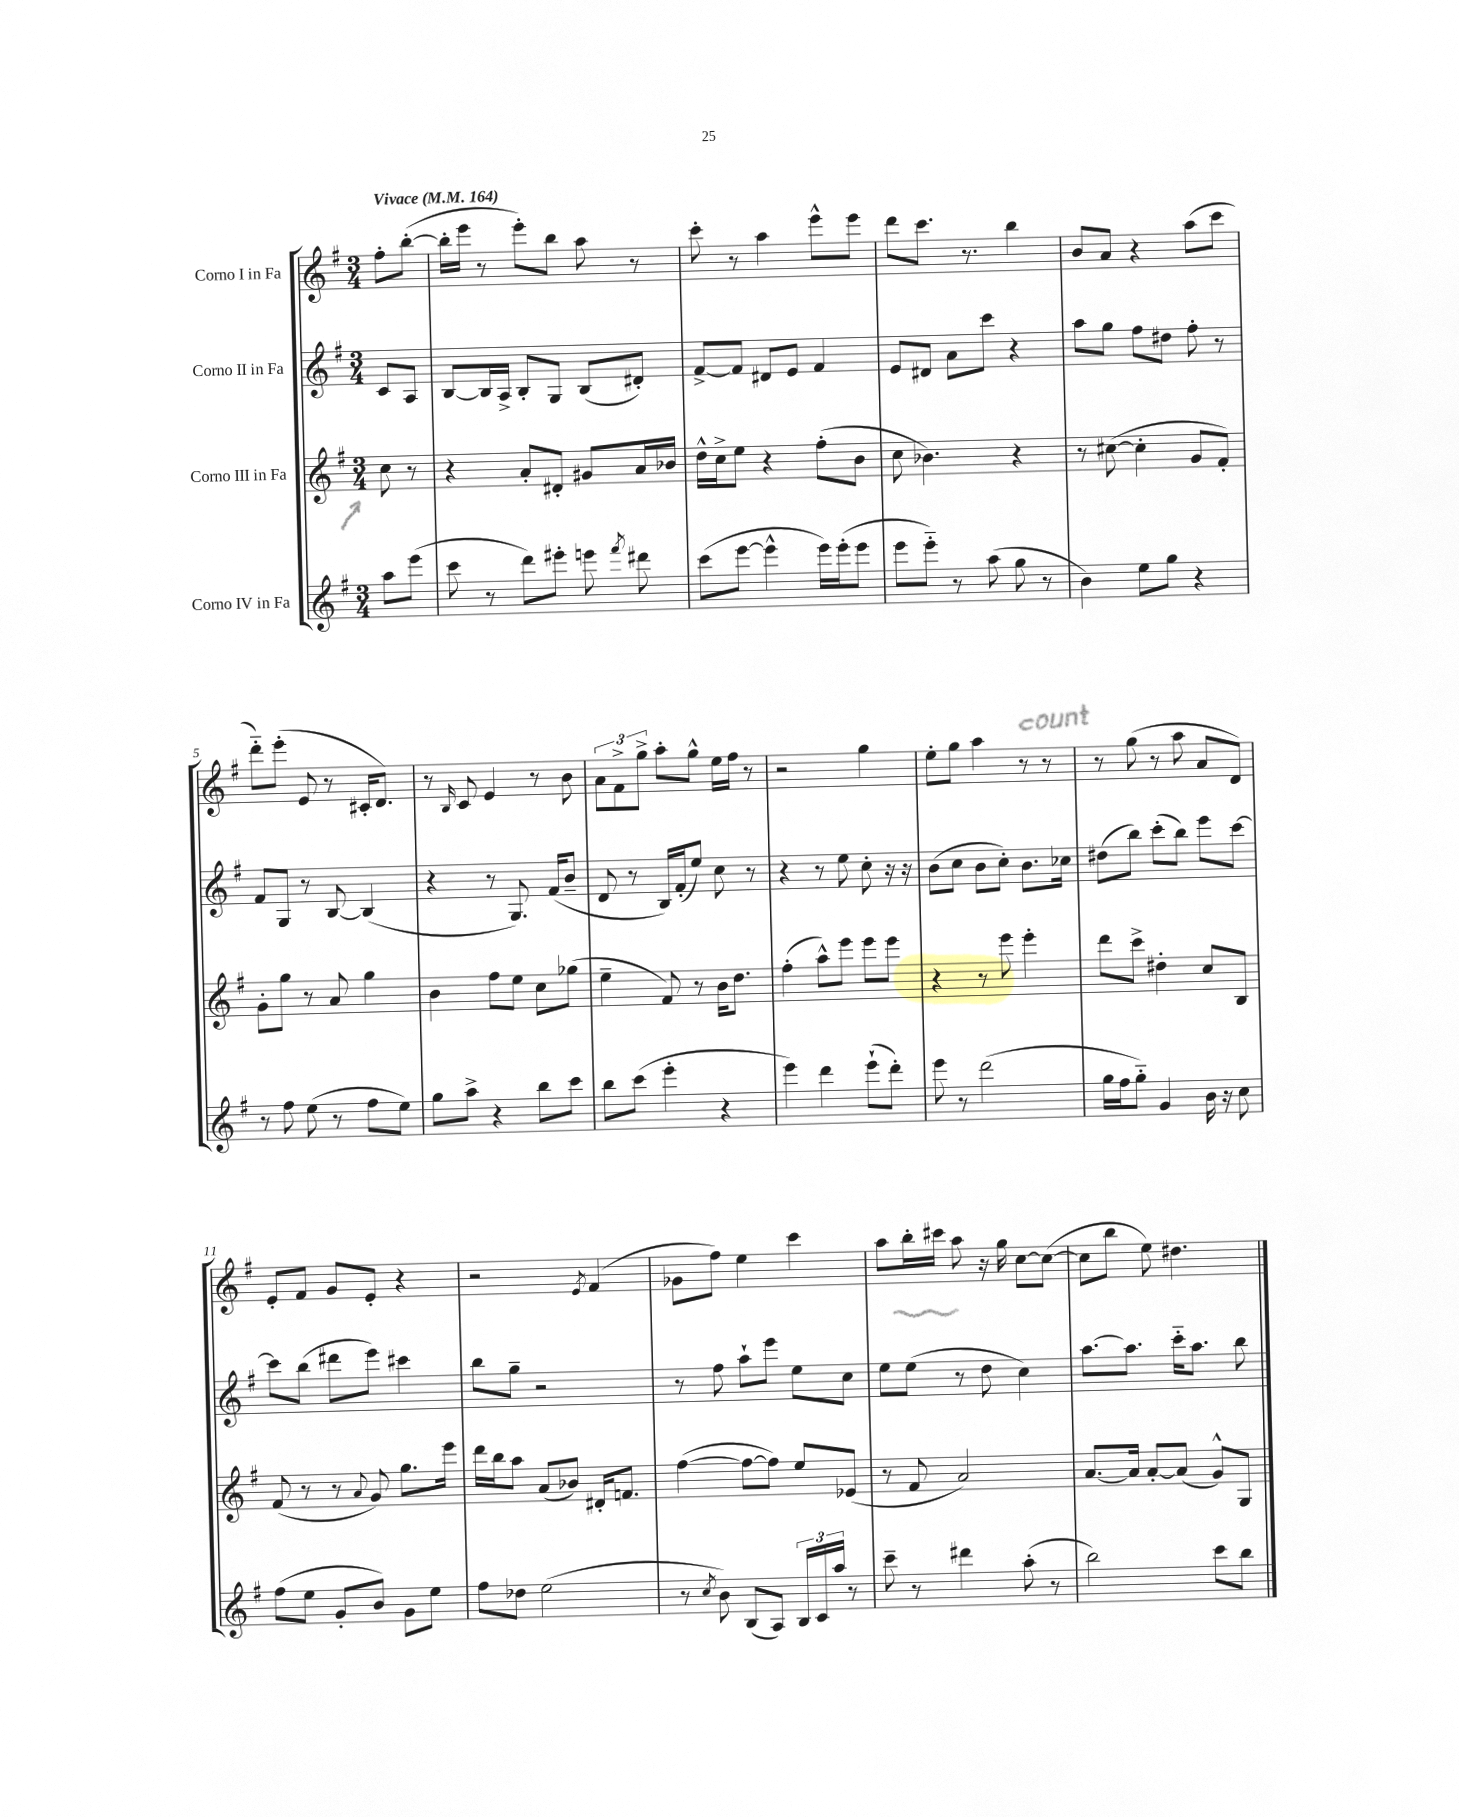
<<
\new StaffGroup <<
\new Staff = "s0" \with { instrumentName = "Corno I in Fa" } {
    \clef treble \key g \major \numericTimeSignature \time 3/4 \partial 4 \tempo "Vivace" 4 = 164
    \autoBeamOff fis''8[-. b''8]~-.( |
    b''16[-. e'''16] r8 e'''8[-.) b''8] a''8 r8 |
    c'''8-. r8 a''4 e'''8[-^ e'''8] |
    d'''8[ c'''8.] r8. b''4 |
    b'8[ a'8] r4 a''8[( c'''8] |
    d'''8[-_) e'''8]-.( e'8 r8 cis'16[-. d'8.]) |
    r8 \grace { b16 } c'8 e'4 r8 b'8 |
    \tuplet 3/2 { a'8[ fis'8-> g''8]-> } a''8[-. g''8]-^ e''16[ fis''16] r8 |
    r2 g''4 |
    e''8[-. g''8] a''4 r8 r8 |
    r8 g''8( r8 a''8 a'8[ d'8]) |
    e'8[-. fis'8] g'8[ e'8]-. r4 |
    r2 \acciaccatura { e'8 } fis'4( |
    ges'8[ fis''8]) e''4 c'''4 |
    a''8[ b''16-. cis'''16] a''8 r16 g''16 c''8[~ c''8]~( |
    c''8[ b''8] e''8) dis''4. \bar "|." |
}
\new Staff = "s1" \with { instrumentName = "Corno II in Fa" } {
    \clef treble \key g \major \numericTimeSignature \time 3/4 \partial 4
    \autoBeamOff c'8[ a8] |
    b8[~ b16 a16]-> b8[-. g8] b8[( dis'8]-.) |
    fis'8[~-> fis'8] dis'8[ e'8] fis'4 |
    e'8[ dis'8] a'8[ c'''8] r4 |
    a''8[ g''8] fis''8[ dis''8] fis''8-. r8 |
    fis'8[ g8] r8 b8~ b4( |
    r4 r8 g8.) fis'16[( b'8]-- |
    d'8 r8 b16[) fis'16-.( e''8]) c''8 r8 |
    r4 r8 e''8 c''8-. r16 r16 |
    b'8[( c''8] b'8[ c''8]-.) b'8.[ ces''16] |
    dis''8[( b''8]) c'''8[-.( b''8]) e'''8[ c'''8]~ |
    c'''8[ b''8]( dis'''8[ e'''8]) cis'''4 |
    b''8[ g''8]-- r2 |
    r8 fis''8 a''8[-! e'''8] e''8[ c''8] |
    e''8[ e''8]( r8 d''8 c''4) |
    a''8.[~ a''8.] c'''16[-_ a''8.] b''8 \bar "|." |
}
\new Staff = "s2" \with { instrumentName = "Corno III in Fa" } {
    \clef treble \key g \major \numericTimeSignature \time 3/4 \partial 4
    \autoBeamOff c''8 r8 |
    r4 a'8[-. dis'8]-. gis'8[ a'16 bes'16] |
    d''16[-^ c''16-> e''8] r4 fis''8[-.( b'8] |
    c''8 bes'4.) r4 |
    r8 cis''8~( cis''4-. g'8[ fis'8]-.) |
    g'8[-. g''8] r8 a'8 g''4 |
    b'4 fis''8[ e''8] c''8[ ges''8]( |
    e''4-- fis'8) r8 b'16[ d''8.] |
    fis''4-.( a''8[-^) e'''8] e'''8[ e'''8] |
    r4 r8 e'''8 e'''4-. |
    d'''8[ c'''8]-> dis''4-. c''8[ b8] |
    fis'8( r8 r8 \appoggiatura { a'8 } g'8) g''8.[ e'''16] |
    d'''16[ b''16 a''8] a'8[( bes'8]) dis'16[-. f'8.] |
    fis''4~( fis''8[~ fis''8]) e''8[ ees'8]( |
    r8 fis'8 a'2) |
    a'8.[~ a'16] a'8[~-. a'8]( g'8[-^) g8] \bar "|." |
}
\new Staff = "s3" \with { instrumentName = "Corno IV in Fa" } {
    \clef treble \key g \major \numericTimeSignature \time 3/4 \partial 4
    \autoBeamOff a''8[ e'''8]( |
    c'''8 r8 d'''8[) eis'''8]-. e'''8 \acciaccatura { fis'''8 } dis'''8 |
    c'''8[( e'''8]~ e'''4-^ e'''16[) e'''16-.( e'''8] |
    e'''8[ e'''8]-_) r8 a''8( g''8 r8 |
    b'4) e''8[ g''8] r4 |
    r8 fis''8 e''8( r8 fis''8[ e''8]) |
    g''8[ a''8]-> r4 b''8[ c'''8] |
    b''8[ c'''8]( e'''4-. r4 |
    e'''4) d'''4 e'''8[-!( d'''8]-.) |
    e'''8 r8 d'''2( |
    g''16[ fis''16 g''8]-_) g'4 b'16 r16 c''8 |
    fis''8[( e''8] g'8[-. b'8]) g'8[ e''8] |
    fis''8[ des''8] e''2( |
    r8 \acciaccatura { c''8 } b'8) b8[( a8]) \tuplet 3/2 { b16[ c'16 a''16] } r8 |
    c'''8-- r8 dis'''4 a''8-.( r8 |
    b''2) c'''8[ b''8] \bar "|." |
}
>>
>>
